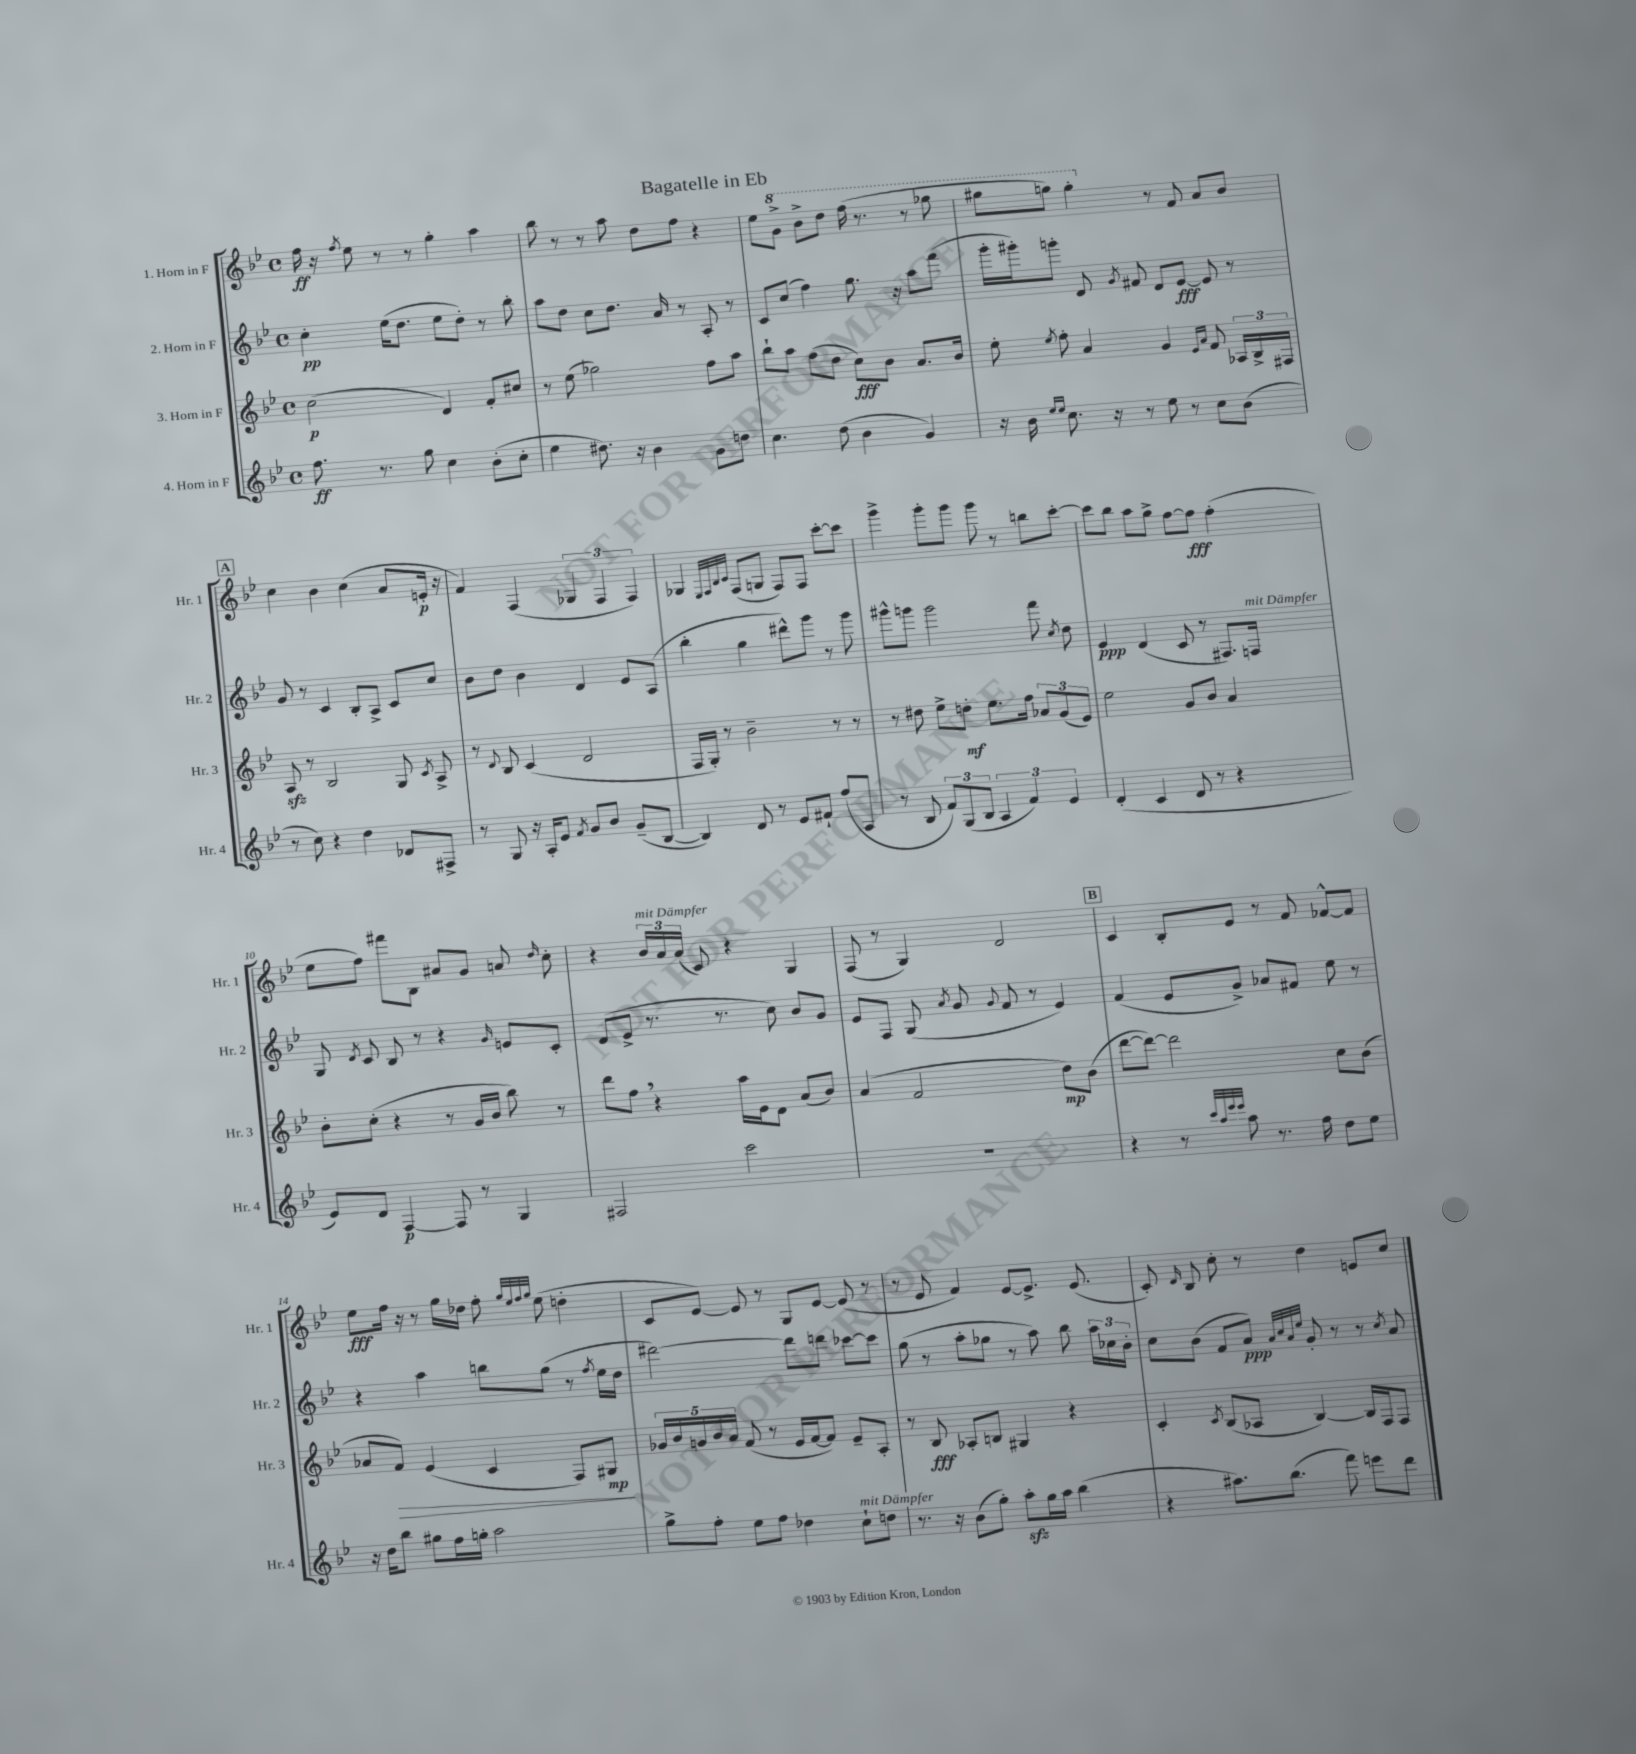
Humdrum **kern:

**kern	**kern	**kern	**kern
*staff4	*staff3	*staff2	*staff1
*clefG2	*clefG2	*clefG2	*clefG2
*k[b-e-]	*k[b-e-]	*k[b-e-]	*k[b-e-]
*M4/4	*M4/4	*M4/4	*M4/4
*met(c)	*met(c)	*met(c)	*met(c)
8.ff	(2cc	4cc'	16ff
.	.	.	16r
.	.	.	8qff
.	.	.	8ee-
8.r	.	.	.
.	.	(16ee-	8r
.	.	8.dd	.
8gg	.	.	8r
4cc	4d)	8ee-	4gg'
.	.	8dd')	.
(8b-'	8f'	8r	4aa
8cc'	8cc#	8bb-'	.
=	=	=	=
4ee-	8r	8aa	8bb-
.	(8ee-	8dd	8r
8.dd#)	2gg-)	8cc	8r
.	.	8.dd	8aa
16r	.	.	.
4b-	.	.	8dd
.	.	16a	.
.	.	8r	8ff
8g	8ff	8A'	4r
8dd	8aa	8r	.
=	=	=	=
4.cc	8bb-`	8c	8ee-
.	8aa	(8cc	8gg^
.	(8ff	4ff)	8bb-^
(8dd	8dd	.	8ddd
4b-	8cc)	8.gg	(16fff
.	.	.	8.r
.	8b-	.	.
.	.	16r	.
4g)	8.a	8aa	8r
.	.	(8fff	8ggg-
.	16b-	.	.
=	=	=	=
16r	8ee-'	16ggg'	8ggg#
16b-	.	16ggg#')	.
16qqee-	.	.	.
16qqee-	8qee-	.	.
8.cc	8ff'	8ggg'	8ggg)
.	4a	8d	4ggg'
16r	.	.	.
.	.	8qg	.
8r	.	8f#	.
8ee-	4g	8d	8r
8r	.	[8e-	8f
.	16qqe-	.	.
.	16qqa	.	.
8cc	8f	8e-]	8a
(8b-	24A-	8r	8b-
.	24B-^	.	.
.	24F#	.	.
=	=	=	=
8r	8A	8g	4cc
8cc)	8r	8r	.
4r	2B-	4c	4b-
4dd	.	8B-'	(4cc
.	.	8A^	.
8d-	8G	8c	8a
.	8qc	.	.
8F#^	8A^	8cc	16e'
.	.	.	16r
=	=	=	=
8r	8r	8b-	4f)
.	8qqd	.	.
8G	8B-	8dd	.
16r	(4c	4b-	(4F
16A'	.	.	.
8e-	.	.	.
8qf	.	.	.
8g	2d	4d	6G-
8b-	.	.	.
.	.	.	6F
(8g~	.	8e-	.
.	.	.	6F)
[8B-	.	(8A	.
=	=	=	=
4B-])	16F	4bb-'	4G-
.	16G')	.	.
.	8r	.	.
.	.	.	32qqE-
.	.	.	32qqF
.	.	.	32qqB-
.	.	.	32qqc
8d	2b-~	4gg	(8F
8r	.	.	8G
8e-	.	8ddd#^^)	8F)
8f#`	.	8ggg	8F
(8ff	8r	8r	[8ccc'
8A	8r	8ggg	8ccc]
=	=	=	=
8r	8r	8ggg#^^	4ggg^
8B-	8dd#	8ggg	.
12f)	8ee-^	2ggg	8ggg'
(12G	.	.	.
.	8dd'	.	8ggg
12B-	.	.	.
6A	8.ee-	.	8ggg
.	.	.	8r
6f)	.	.	.
.	16ff	.	.
.	12a-	8fff	8bb
6e-	(12g	.	.
.	.	8qcc	.
.	.	8dd	[8ccc'
.	12e-)	.	.
=	=	=	=
(4d'	2ee-	4e-	8ccc]
.	.	.	8bb-
4c	.	(4d	8aa
.	.	.	8gg^
8d	8g	8c	[8ff
8r	8b-	8r	8ff]
4r	4a	8.F#)	(4ff'
.	.	16F	.
=	=	=	=
8e-)	8b-'	8G	8ee-
.	.	8qd	.
8d	(8cc'	8c	8ff)
[4F	4r	8B-	8fff#
.	.	8r	8B-
8F]	8r	4r	8a#
8r	16g	.	8g
.	16b-	.	.
.	.	16qqg	.
4G	8bb-)	8e	8a
.	.	.	16qqdd
.	8r	8c'	8cc'
=	=	=	=
2F#	8ddd	(8d	4r
.	8ff	8e-^	.
.	4r	8.r	24b-
.	.	.	24a
.	.	.	(24a
.	.	.	8c)
.	.	8.r	.
2ccc	16aa	.	4r
.	16e-	.	.
.	8d	8cc)	.
.	(8a	8b-	4G
.	8b-)	8g	.
=	=	=	=
1r	(4a	8e-	(8F
.	.	8F	8r
.	2f	(8G	4G)
.	.	8qa	.
.	.	8g	.
.	.	8qqg	.
.	.	8f	2d
.	.	8r	.
.	8dd)	4e-)	.
.	(8b-	.	.
=	=	=	=
4r	[8ddd	(4f	4c
.	8ddd_)	.	.
8r	2ddd]	8e-	8B-'
32qqccc	.	.	.
32qqaa	.	.	.
32qqeee-	.	.	.
32qqeee-	.	.	.
8aa	.	8g^)	8e-
8.r	.	8a-	8r
.	.	8f#	8f
16ff	.	.	.
8dd	8cc	8ee-	[8f-^^
8ee-	(8b-	8r	8f-]
=	=	=	=
16r	8a-	4r	8ee-
16dd	.	.	.
8bb-	8f)	.	16ff
.	.	.	16r
8gg#	(4e-	4aa	8r
16ff	.	.	16gg
16gg'	.	.	16dd-
2aa	4c	8bb	8ff'
.	.	.	32qqgg
.	.	.	32qqee-
.	.	.	32qqff
.	.	.	32qqgg
.	.	(8gg	(8ee-
.	8F)	8r	4dd'
.	.	8qff	.
.	8G#	16ee-	.
.	.	16dd	.
=	=	=	=
8gg^	20g-	[2ddd#)	8c
.	20b-	.	.
.	20g	.	.
8ff'	.	.	[8e-)
.	20b-	.	.
.	20a	.	.
8ee-	(8f	.	8e-]
8ff	8r	.	8r
4dd-	16e-	8ddd#]	8G
.	[16f	.	.
.	8f])	8ddd	[8e-
8cc`	8e-~	[8ccc-	(8e-]
8dd	8A'	8ccc-]	8r
=	=	=	=
8.r	8r	(8gg	8r
.	8B-	8r	8e-
16r	.	.	.
(8b-	8A-'	8aa'	4f)
8gg')	8B	8gg-	.
8aa'	4G#	8r	[8e-
16gg	.	8aa)	8.e-^]
16aa	.	.	.
(4bb-	4r	8bb-	.
.	.	.	(8.e-
.	.	24aa	.
.	.	24cc-	.
.	.	24b-'	.
=	=	=	=
4r	4c'	8cc	8c')
.	.	.	16qqd
.	.	(8b-	8B-
.	8qc	.	.
8.aa#)	(8B-	8f	8cc'
.	8A-	8a)	8r
(8.bb-	.	.	.
.	.	32qqa	.
.	.	32qqcc	.
.	.	32qqa	.
.	.	32qqee-	.
.	[4B-)	8g'	4dd
8fff)	.	8r	.
8eee	16B-]	8r	8e
.	16F	.	.
.	.	8qcc	.
8ddd	8F	8a	8cc
==	==	==	==
*-	*-	*-	*-
